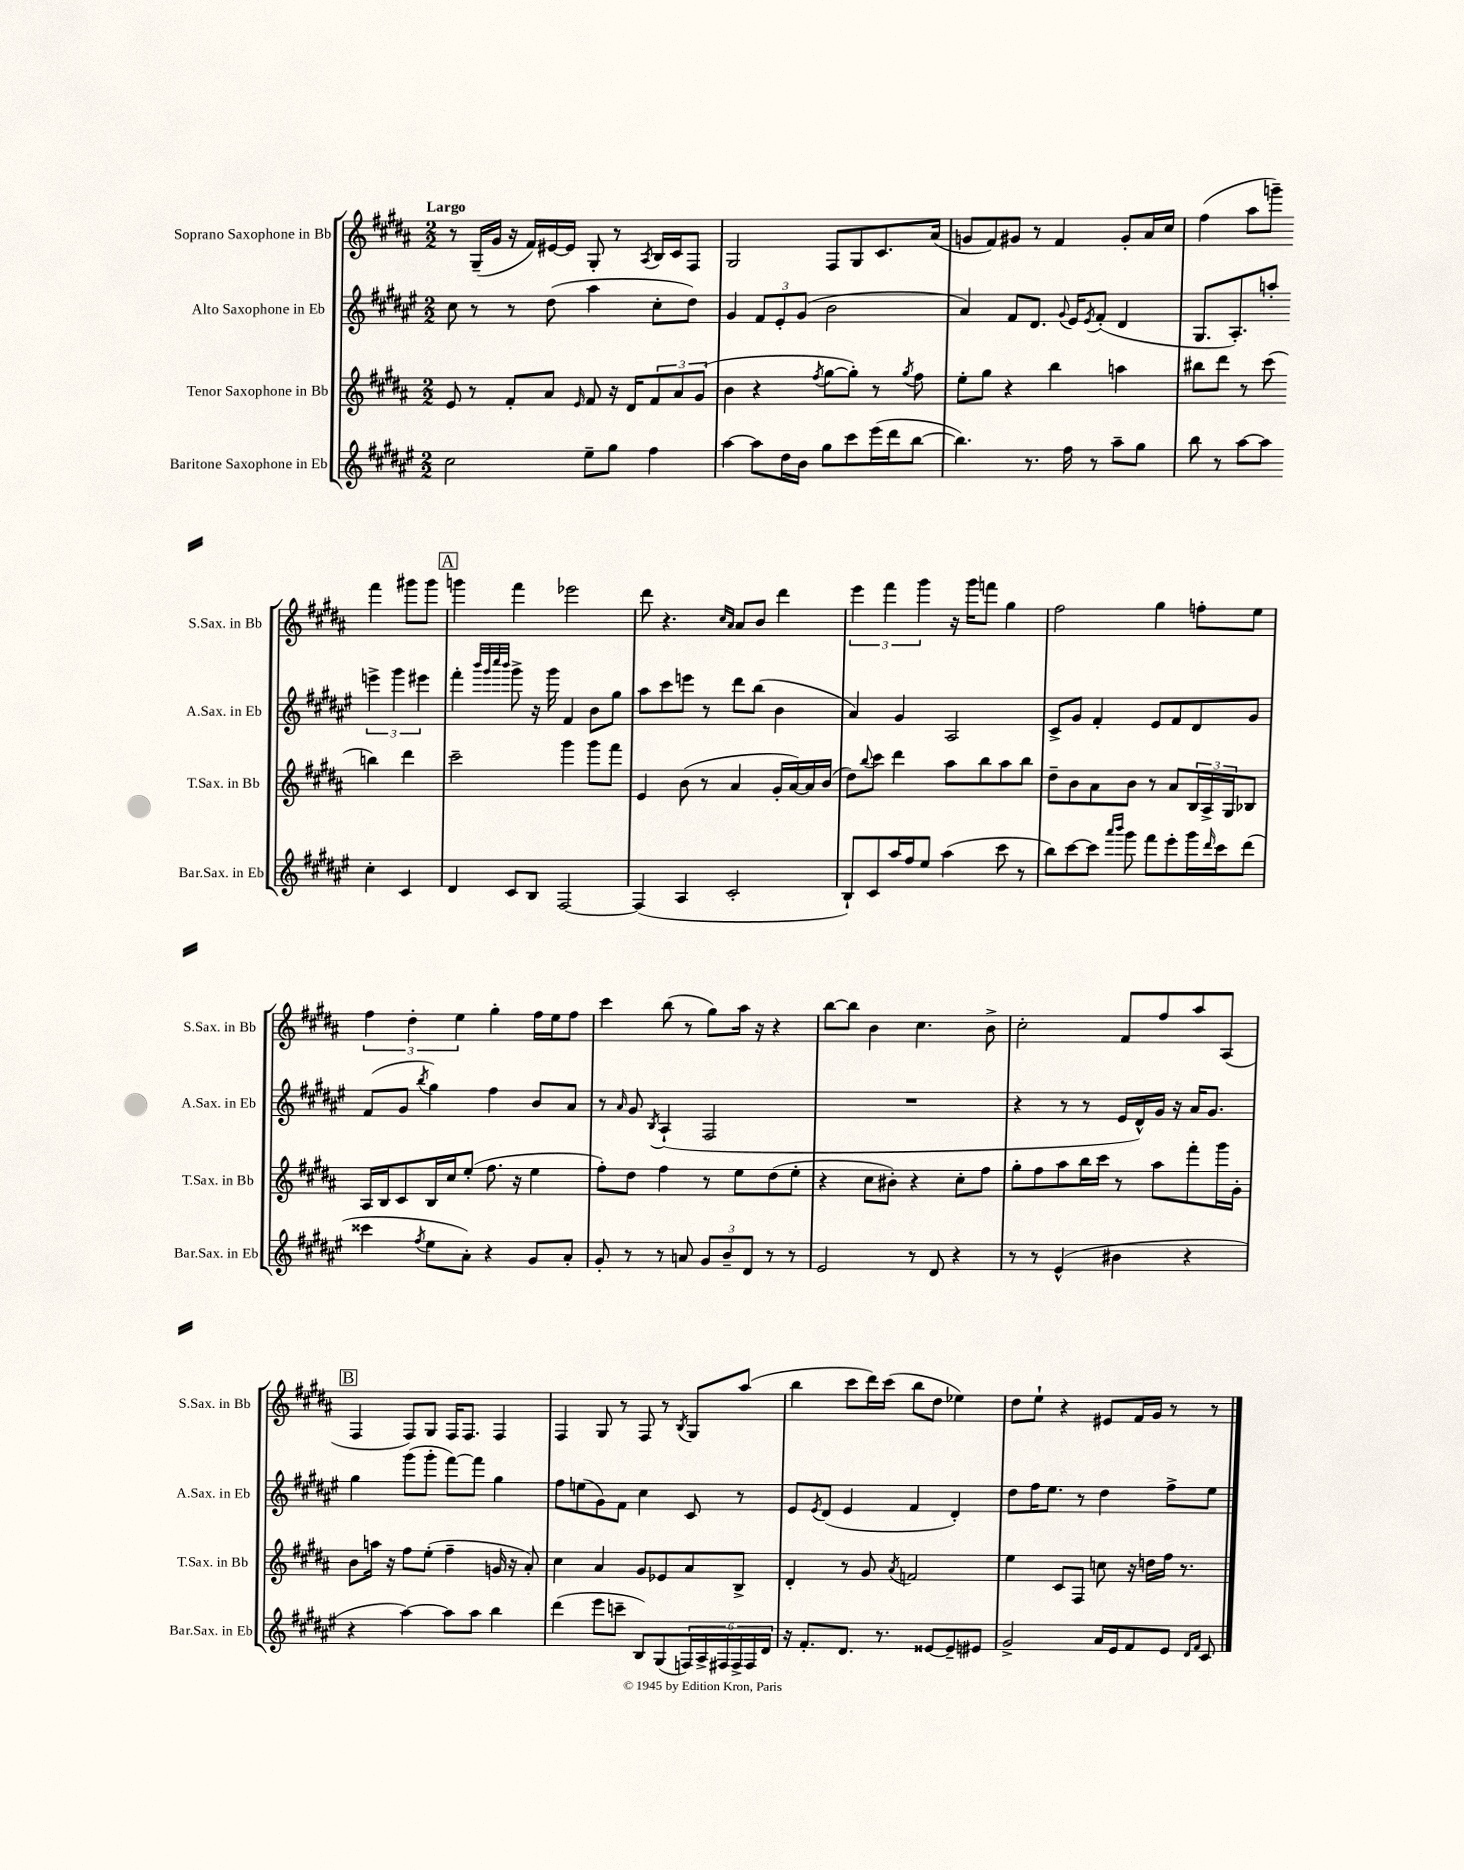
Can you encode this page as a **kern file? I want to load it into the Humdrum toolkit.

**kern	**kern	**kern	**kern
*staff4	*staff3	*staff2	*staff1
*clefG2	*clefG2	*clefG2	*clefG2
*k[f#c#g#d#a#e#]	*k[f#c#g#d#a#]	*k[f#c#g#d#a#e#]	*k[f#c#g#d#a#]
*M2/2	*M2/2	*M2/2	*M2/2
2cc#	8e	8cc#	8r
.	8r	8r	(16G#~
.	.	.	16g#
.	8f#'	8r	16r
.	.	.	16f#)
.	8a#	(8dd#	[16e#
.	.	.	16e#]
.	16qqe	.	.
8ee#~	8f#	4aa#	8G#'
8gg#	16r	.	8r
.	16d#	.	.
.	.	.	8qA#
4ff#	12f#	8cc#'	16B
.	.	.	16c#
.	12a#	.	.
.	.	8dd#)	8F#
.	(12g#	.	.
=	=	=	=
[4aa#	4b	4g#	2G#
8aa#]	4r	12f#	.
.	.	12e#'	.
16dd#	.	.	.
.	.	(12g#	.
16b	.	.	.
.	8qff#	.	.
8gg#	[8gg#	2b	8F#
8ccc#	8gg#'])	.	8G#
(16eee#	8r	.	8.c#
16ddd#	.	.	.
.	8qgg#	.	.
[8bb	8ff#	.	.
.	.	.	(16a#
=	=	=	=
4.bb])	8ee'	4a#)	8g
.	8gg#	.	8f#)
.	4r	8f#	8g#
8.r	.	8.d#	8r
.	4bb	.	4f#
.	.	8qqg#	.
16ff#	.	16e#	.
.	.	8qe#	.
8r	.	(8f#'	.
8aa#~	4aa	4d#	8g#'
8gg#	.	.	16a#
.	.	.	16cc#
=	=	=	=
8bb	8bb#	8.G#	(4ff#
8r	8ddd#	.	.
.	.	8.A#')	.
[8aa#	8r	.	8aa#
8aa#]	(8ccc#	8aa'	8ggg~)
4cc#'	4bb)	6eee^	4fff#
.	.	6ggg#	.
4c#	4ddd#	.	8ggg#
.	.	6eee#	.
.	.	.	8ggg#
=	=	=	=
4d#	2ccc#~	4fff#'	4ggg
.	.	32qqbbb	.
.	.	32qqggg#	.
.	.	32qqcccc#	.
.	.	32qqbbb	.
8c#	.	8ggg#^	4fff#
8B	.	16r	.
.	.	16ggg#	.
[2F#	4ggg#	4f#	2eee-
.	8ggg#	8b	.
.	8fff#	8gg#	.
=	=	=	=
(4F#]	4e	8aa#	8ddd#
.	.	8ccc#	4.r
4A#	(8b	8eee	.
.	8r	8r	.
.	.	.	16qqcc#
.	.	.	16qqa#
2c#'	4a#	8ddd#	8a#
.	.	(8bb	8b
.	16g#'	4b	4ddd#
.	[16a#)	.	.
.	16a#]	.	.
.	(16b	.	.
=	=	=	=
8B`)	8dd#)	4a#)	6eee
.	8qqbb	.	.
8c#	8ccc#	.	.
.	.	.	6fff#
16aa#	4ddd#	4g#	.
16ff#	.	.	.
.	.	.	6ggg#
8ee#	.	.	.
(4aa#	8aa#	2A#	16r
.	.	.	16ggg#
.	8bb	.	8fff
8ccc#	8aa#	.	4gg#
8r	8bb	.	.
=	=	=	=
8bb)	8dd#~	8c#^	2ff#
[8ccc#	8b	8g#	.
8ccc#]	8a#	4f#'	.
16qqaaa#	.	.	.
16qqbbb	.	.	.
8ggg#	8b	.	.
8fff#	8r	8e#	4gg#
8eee#'	8a#	8f#	.
16ggg#	24B	8d#	8ff'
.	24A#^	.	.
16qqddd#	.	.	.
16ccc#	.	.	.
.	24G#	.	.
(8ddd#	8B-	8g#	8ee
=	=	=	=
4ccc##	16A#	(8f#	6ff#
.	16B	.	.
.	8c#	8g#	.
.	.	.	6dd#'
8qff#	.	8qbb	.
8ee#	16B	4gg#)	.
.	16cc#	.	.
.	.	.	6ee
8a#')	(8ee'	.	.
4r	8.ff#	4ff#	4gg#'
.	16r	.	.
8g#	4ee	8b	16ff#
.	.	.	16ee
8a#'	.	8a#	8ff#
=	=	=	=
8g#'	8ff#')	8r	4ccc#
.	.	16qqa#	.
8r	8dd#	8g#	.
.	.	8qB	.
8r	4ff#	(4A#`	(8bb
8a	.	.	8r
12g#	8r	2F#	8gg#)
12b~	.	.	.
.	8ee	.	16aa#
12d#	.	.	.
.	.	.	16r
8r	(8dd#	.	4r
8r	8ee'	.	.
=	=	=	=
2e#	4r	1r	[8bb
.	.	.	8bb]
.	8cc#	.	4b
.	8b#')	.	.
8r	4r	.	4.cc#
8d#	.	.	.
4r	8cc#'	.	.
.	8ff#	.	8b^
=	=	=	=
8r	8gg#'	4r	2cc#'
8r	8ff#	.	.
(4e#^^	8aa#	8r	.
.	16bb	8r	.
.	16ccc#	.	.
4b#	8r	16e#	8f#
.	.	16d#^^)	.
.	8aa#	16g#	8ff#
.	.	16r	.
4r	8fff#'	16a#	8aa#
.	.	8.g#	.
.	16ggg#	.	(8A#
.	16g#'	.	.
=	=	=	=
4r	8b	4gg#	4F#
.	16aa	.	.
.	16r	.	.
[4aa#)	8ff#	(8ggg#	8F#)
.	(8ee'	8ggg#'	8G#
8aa#]	4ff#~	[8fff#)	16F#
.	.	.	8.F#
8aa#	.	8fff#]	.
4bb	16g	4gg#	4F#
.	16r	.	.
.	8a#')	.	.
=	=	=	=
(4ddd#	4cc#	8ff#	4F#
.	.	(8ee	.
8eee#	4a#	8g#)	8G#
8ccc~	.	8f#	8r
8B)	8g#	4cc#	8F#
(8G#	8e-	.	8r
.	.	.	8qB
24F)	8a#	8c#	8G#
24A#^	.	.	.
24F#	.	.	.
24F#^	8B^	8r	(8aa#
24F#	.	.	.
24d#	.	.	.
=	=	=	=
16r	4d#'	8e#	4bb
8.f#'	.	.	.
.	.	8qe#	.
.	.	(8d#	.
8.d#	8r	4e#	8ccc#
.	8g#	.	16ddd#)
8.r	.	.	(16ccc#
.	8qa#	.	.
.	2f	4f#	8bb
[8e##	.	.	8dd#
8e##~]	.	4d#')	4ee-)
8e#	.	.	.
=	=	=	=
2g#^	4ee	8dd#	8dd#
.	.	16ff#	8ee`
.	.	8.ee#	.
.	8c#	.	4r
.	8F#	8r	.
16a#	8cc	4dd#	8e#
16e#	.	.	.
8f#	16r	.	16f#
.	16dd	.	16g#
8e#	16ff#	8ff#^	8r
.	8.r	.	.
16qqd#	.	.	.
16qqf#	.	.	.
8c#	.	8ee#	8r
==	==	==	==
*-	*-	*-	*-
